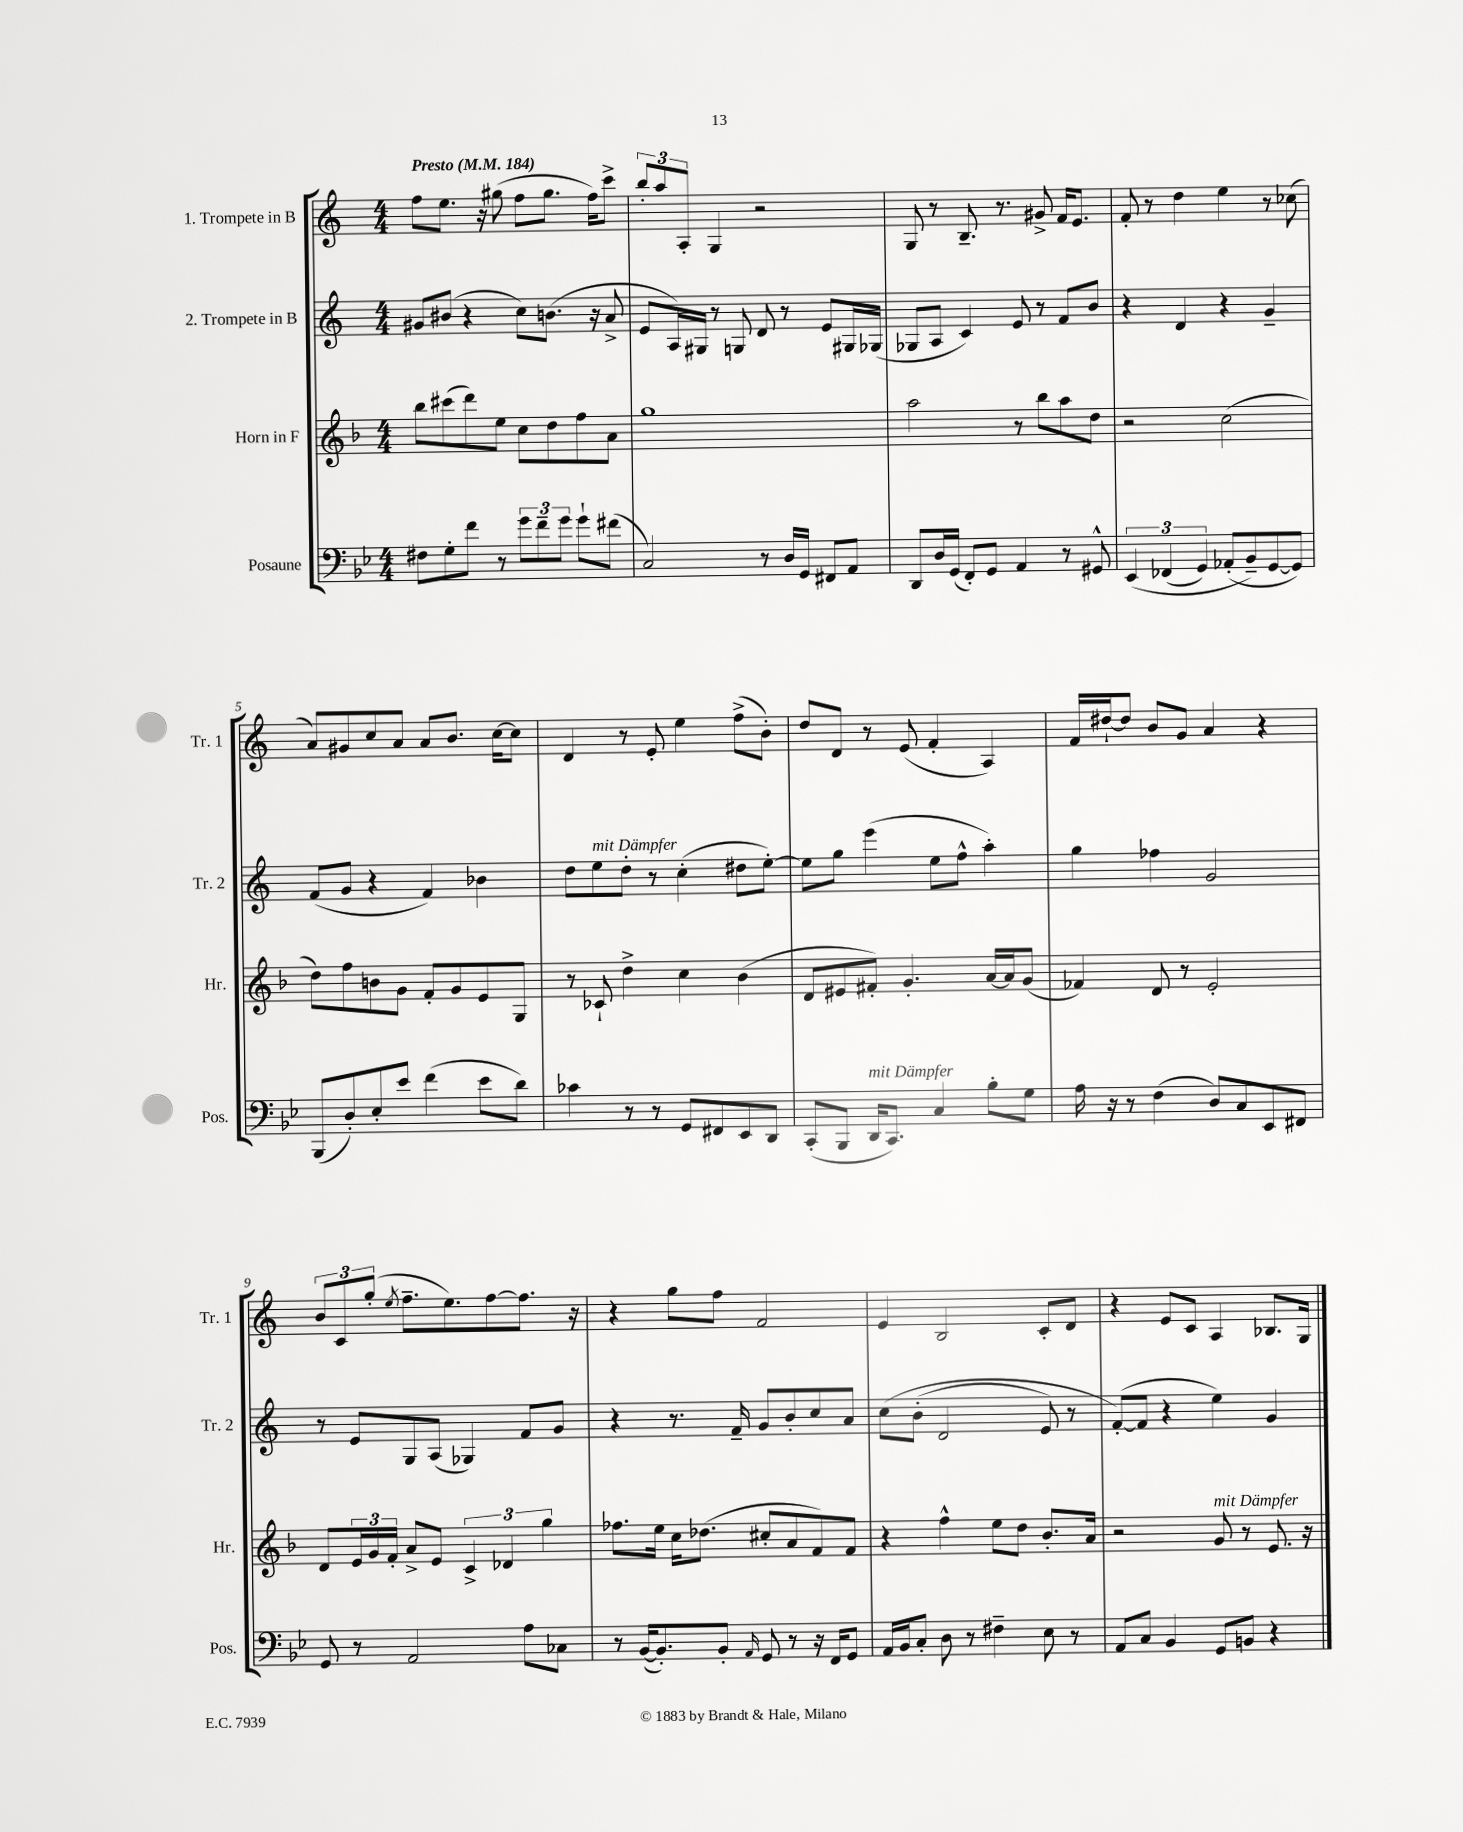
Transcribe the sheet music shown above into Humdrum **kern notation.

**kern	**kern	**kern	**kern
*staff4	*staff3	*staff2	*staff1
*clefF4	*clefG2	*clefG2	*clefG2
*k[b-e-]	*k[b-]	*k[]	*k[]
*M4/4	*M4/4	*M4/4	*M4/4
*MM184	*MM184	*MM184	*MM184
8F#\L	8bb-\L	8g#/L	8ff\L
8G'\	(8ccc#\	(8b#/J	8.ee\J
8f\J	8ddd\)	4r	.
.	.	.	16r
8r	8ee\J	.	(8gg#\
12g\L	8cc\L	8cc\L)	8ff\L
12f~\	.	.	.
.	8dd\	(8.b\J	8.gg#\J
12g\J	.	.	.
8g`\L	8ff\	.	.
.	.	16r	16ff\LK)
(8f#\J	8a\J	8a^/	8ccc^\J
=	=	=	=
2C/)	1gg	8e/L	12bb'/L
.	.	.	12aa/
.	.	16A/L)	.
.	.	.	12A'/J
.	.	16G#/JJ	.
.	.	8r	4G/
.	.	8G/	.
8r	.	8d/	2r
16D/LL	.	8r	.
16GG/JJ	.	.	.
8FF#/L	.	8e/L	.
8AA/J	.	16G#/L	.
.	.	(16G-/JJ	.
=	=	=	=
8DD/L	2aa\	8G-/L	8G/
16D/L	.	8A/J	8r
(16GG/JJ	.	.	.
8FF'/L)	.	4c/)	8.B~/
8GG/J	.	.	.
.	.	.	8.r
4AA/	8r	8e/	.
.	8bb-\L	8r	8g#^/
8r	8aa\	8f/L	16f/LK
.	.	.	8.e/J
8GG#^^/	8dd\J	8b/J	.
=	=	=	=
&(6EE-/	2r	4r	8f'/
.	.	.	8r
(6FF-/	.	.	.
.	.	4d/	4dd\
6GG/)	.	.	.
(8AA-'/L	(2cc\	4r	4ee\
8BB-~/&)	.	.	.
[8GG/	.	4g~/	8r
8GG/]J)	.	.	(8cc-\
=	=	=	=
(8BBB-/L	8dd\L)	(8f/L	8a/L)
8D'/)	8ff\	8g/J	8g#/
8E-'/	8b\	4r	8cc/
8e-/J	8g\J	.	8a/J
(4f\	8f'/L	4f/)	8a/L
.	8g/	.	8.b/J
8e-\L	8e/	4b-\	.
.	.	.	[16cc\LK
8d\J)	8G/J	.	8cc\]J
=	=	=	=
4c-\	8r	8dd\L	4d/
.	8c-`/	8ee\	.
8r	4dd^\	8dd'\J	8r
8r	.	8r	8e'/
8GG/L	4cc\	(4cc'\	4ee\
8FF#/	.	.	.
8EE-/	(4b-\	8dd#\L	(8ff^\L
8DD/J	.	[8ee'\J)	8b'\J)
=	=	=	=
(8CC'/L	8d/L	8ee\]L	8dd/L
8BBB-/J	8e#/	8gg\J	8d/J
16DD/LK	8f#'/J)	(4eee\	8r
8.CC/J)	.	.	.
.	4.g'/	.	(8e/
4C/	.	8ee\L	4f'/
.	.	8ff^^\J	.
8B-'\L	[16a/LL	4aa'\)	4A/)
.	16a/]J	.	.
8G\J	(8g/J	.	.
=	=	=	=
16A\	4f-/)	4gg\	16f/LL
16r	.	.	[16dd#`/J
8r	.	.	8dd#/]J
(4F\	8d/	4ff-\	8b/L
.	8r	.	8g/J
8D/L)	2e'/	2g/	4a/
8C/	.	.	.
8EE-/	.	.	4r
8FF#/J	.	.	.
=	=	=	=
8GG/	8d/L	8r	12b/L
.	.	.	12c/
8r	24e/L	8e/L	.
.	24g/	.	(12gg'/J
.	24f'/JJ	.	.
.	.	.	8qee/
2AA/	8a^/L	8G/	8.ff~\L
.	8e/J	(8A/J	.
.	.	.	8.ee\)
.	6c^/	4G-/)	.
.	.	.	[8ff\
.	6d-/	.	.
8A\L	.	8f/L	8.ff\]J
.	6gg\	.	.
8C-\J	.	8g/J	.
.	.	.	16r
=	=	=	=
8r	8.ff-\L	4r	4r
([16BB-/LK	.	.	.
8.BB-'/])	16ee\Jk	.	.
.	16cc\LK	8.r	8gg\L
.	(8.dd-\J	.	.
8BB-'/J	.	.	8ff\J
.	.	16f~/	.
16qqAA/	.	.	.
8GG/	8cc#'/L	8g/L	2f/
8r	8a/	8b'/	.
16r	8f/)	8cc/	.
16FF/LK	.	.	.
8GG/J	8f/J	8a/J	.
=	=	=	=
16AA/LL	4r	&(8cc\L	4e/
16BB-/J	.	.	.
8C'/J	.	(8b'\J	.
8D\	4ff^^\	2d/	2B/
8r	.	.	.
4F#~\	8ee\L	.	.
.	8dd\J	.	.
8E-\	8.b-'/L	8e/)	8c'/L
8r	.	8r	8d/J
.	16a/Jk	.	.
=	=	=	=
8AA/L	2r	([8f'/L&)	4r
8C/J	.	8f/]J	.
4BB-/	.	4r	8e/L
.	.	.	8c/J
8GG/L	8g/	4ee\)	4A/
8BB/J	8r	.	.
4r	8.e/	4g/	8.B-/L
.	16r	.	16G/Jk
==	==	==	==
*-	*-	*-	*-
